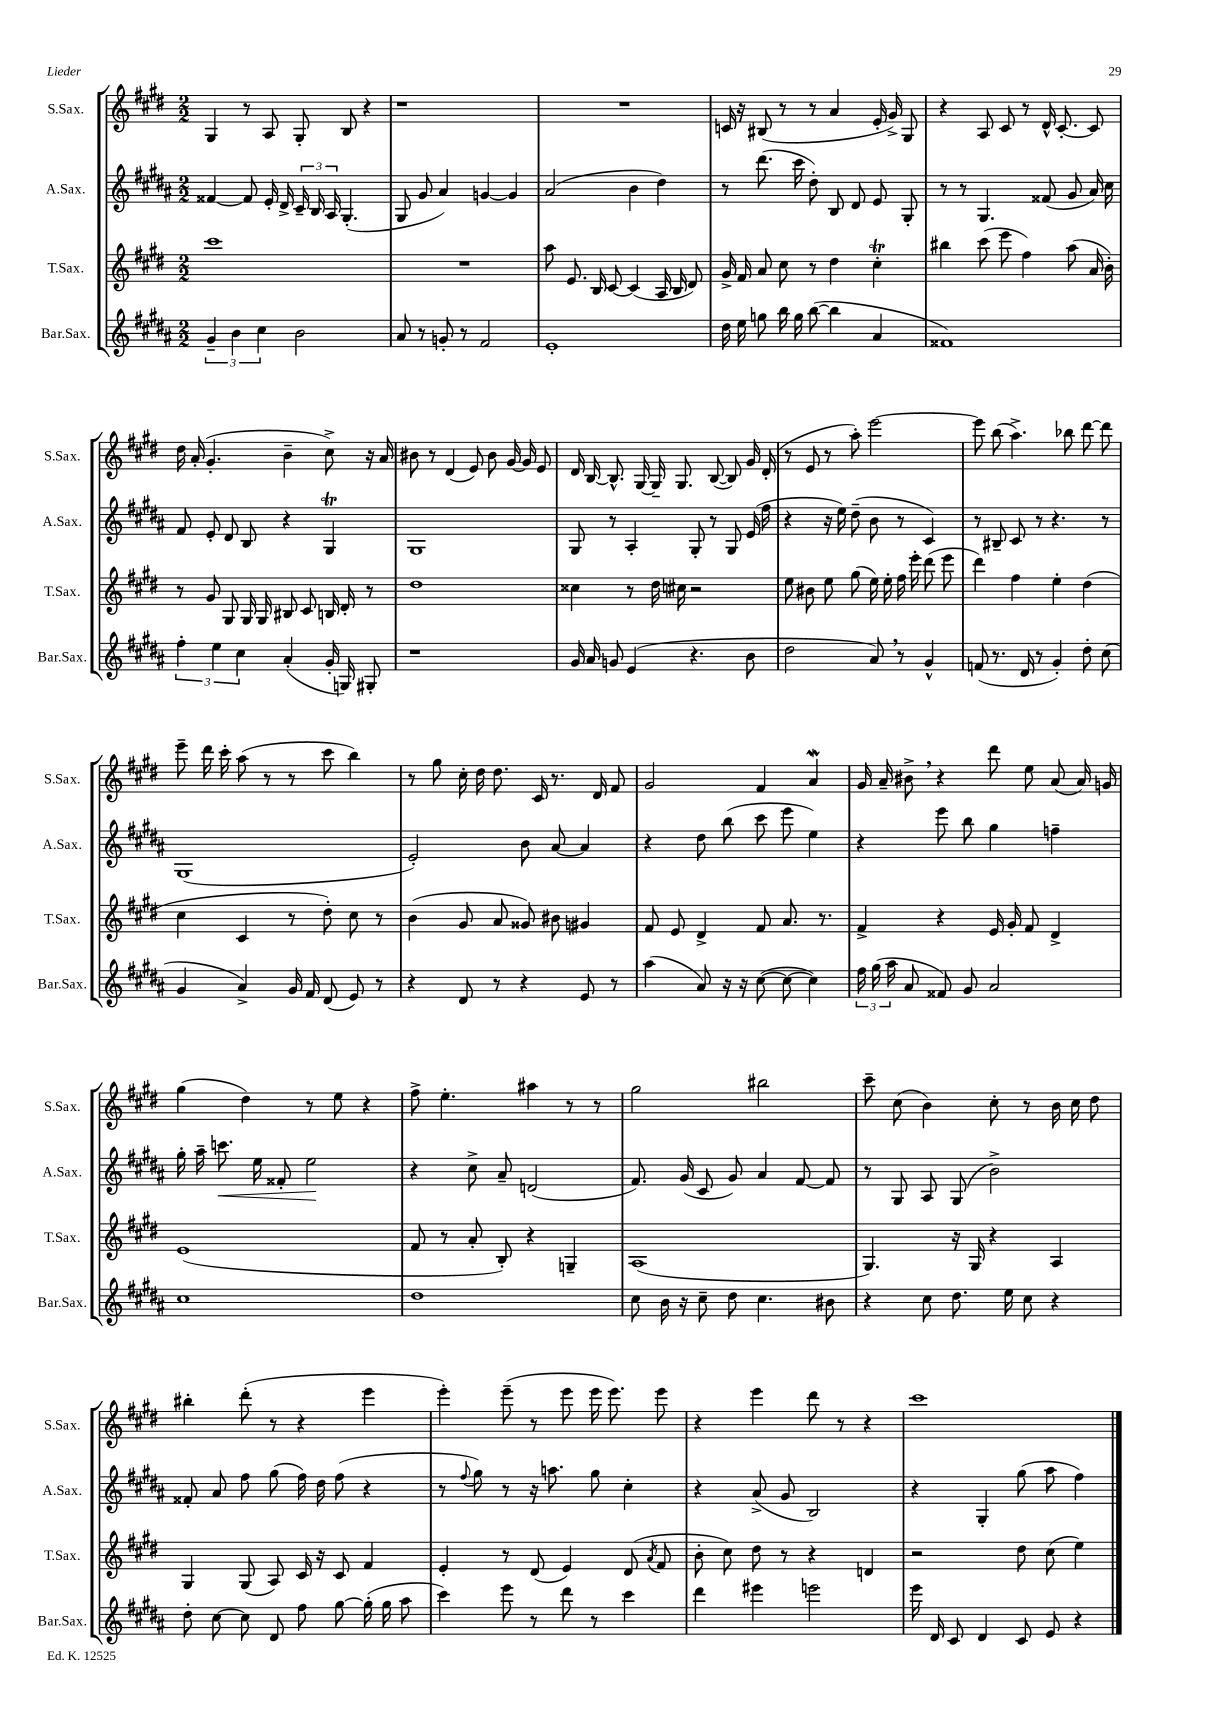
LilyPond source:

<<
\new StaffGroup <<
\new Staff = "s0" \with { instrumentName = "S.Sax." shortInstrumentName = "S.Sax." } {
    \clef treble \key e \major \numericTimeSignature \time 2/2
    \autoBeamOff gis4 r8 a8 gis8-. b8 r4 |
    r1 |
    R1 |
    c'16 r16 bis8( r8 r8 a'4 e'16-. gis'16->) gis8 |
    r4 a8 cis'8 r8 dis'16-^ cis'8.~-. cis'8 |
    dis''16 a'16-.( gis'4.-. b'4-- cis''8->) r16 a'16 |
    bis'8 r8 dis'4( e'8) bis'8 gis'16~ gis'16 e'8 |
    dis'16 b16~ b8.-^ gis16~ gis16-- gis8. b8~( b8) gis'16 dis'16-.( |
    r8 e'8 r8 a''8-.) e'''2~ |
    e'''8 b''8( a''4.->) bes''8 dis'''8~ dis'''8 |
    e'''8-- dis'''16 cis'''16-. a''8( r8 r8 cis'''8 b''4) |
    r8 gis''8 cis''16-. dis''16 dis''8. cis'16 r8. dis'16 fis'8 |
    gis'2 fis'4 a'4\mordent |
    gis'16 a'16-- bis'8-> \breathe r4 dis'''8 e''8 a'8( a'16) g'16 |
    gis''4( dis''4) r8 e''8 r4 |
    fis''8-> e''4.-. ais''4 r8 r8 |
    gis''2 bis''2 |
    cis'''8-- cis''8( b'4) cis''8-. r8 b'16 cis''16 dis''8 |
    bis''4-. dis'''8-.( r8 r4 e'''4 |
    e'''4-.) e'''8--( r8 e'''8 e'''16 e'''8.) e'''8 |
    r4 e'''4 dis'''8 r8 r4 |
    cis'''1 \bar "|." |
}
\new Staff = "s1" \with { instrumentName = "A.Sax." shortInstrumentName = "A.Sax." } {
    \clef treble \key b \major \numericTimeSignature \time 2/2
    \autoBeamOff fisis'4~ fisis'8 e'16-. dis'16-> \tuplet 3/2 { cis'16-- b16 ais16 } gis4.-.( |
    gis8 gis'8 ais'4) g'4~ g'4 |
    ais'2( b'4 dis''4) |
    r8 dis'''8.( cis'''16 dis''8-.) b8 dis'8 e'8 gis8-. |
    r8 r8 gis4. fisis'8( gis'8 ais'16) cis''16 |
    fis'8 e'8-. dis'8 b8 r4 gis4\trill |
    gis1 |
    gis8 r8 ais4-. gis8-. r8 gis8 e'16( fis''16 |
    r4 r16 e''16) dis''8--( b'8 r8 cis'4) |
    r8 bis8-- cis'8 r8 r4. r8 |
    gis1( |
    e'2-.) b'8 ais'8~ ais'4 |
    r4 dis''8 b''8( cis'''8 e'''8 e''4) |
    r4 e'''8 b''8 gis''4 f''4-- |
    gis''16-. ais''16-- c'''8.\< e''16 fisis'8-. e''2\! |
    r4 cis''8-> ais'8-- d'2( |
    fis'8.) gis'16( cis'8 gis'8) ais'4 fis'8~ fis'8 |
    r8 gis8 ais8 gis8( b'2->) |
    fisis'8-. ais'8 fis''8 gis''8( fis''16) dis''16 fis''8( r4 |
    r8 \appoggiatura { fis''8 } gis''8) r8 r16 a''8. gis''8 cis''4-. |
    r4 ais'8->( gis'8 b2) |
    r4 gis4-. gis''8( ais''8 fis''4) \bar "|." |
}
\new Staff = "s2" \with { instrumentName = "T.Sax." shortInstrumentName = "T.Sax." } {
    \clef treble \key e \major \numericTimeSignature \time 2/2
    \autoBeamOff cis'''1 |
    R1 |
    a''8 e'8. b16 cis'8~ cis'4( a16 b16 dis'8) |
    gis'16-> fis'16 a'8 cis''8 r8 dis''4 cis''4-.\trill |
    bis''4 cis'''8( e'''8 fis''4) a''8( a'16 b'16-.) |
    r8 gis'8 gis8 gis16 gis16 bis8 cis'8 b16 dis'16-. r8 |
    dis''1 |
    cisis''4 r8 dis''16 cis''16 r2 |
    e''8 bis'8 e''8 gis''8( e''16) e''16-. fis''16 e'''16-. dis'''8( e'''8 |
    dis'''4) fis''4 e''4-. dis''4( |
    cis''4 cis'4 r8 dis''8-.) cis''8 r8 |
    b'4( gis'8 a'8 gisis'8) bis'8 gis'4 |
    fis'8 e'8 dis'4-> fis'8 a'8. r8. |
    fis'4-> r4 e'16 gis'16-. fis'8 dis'4-> |
    e'1( |
    fis'8 r8 a'8-. b8-.) r4 g4-- |
    a1( |
    gis4.) r16 gis16 r4 a4 |
    gis4 gis8( a8) cis'16 r16 cis'8 fis'4 |
    e'4-. r8 dis'8( e'4) dis'8( \acciaccatura { a'8 } fis'8 |
    b'8-. cis''8) dis''8 r8 r4 d'4 |
    r2 dis''8 cis''8( e''4) \bar "|." |
}
\new Staff = "s3" \with { instrumentName = "Bar.Sax." shortInstrumentName = "Bar.Sax." } {
    \clef treble \key b \major \numericTimeSignature \time 2/2
    \autoBeamOff \tuplet 3/2 { gis'4-- b'4 cis''4 } b'2 |
    ais'8 r8 g'8-. r8 fis'2 |
    e'1-. |
    dis''16 e''16 g''8 b''16 g''16 b''8~( b''4 ais'4 |
    fisis'1) |
    \tuplet 3/2 { fis''4-. e''4 cis''4 } ais'4-.( gis'16-. g16) gis8-. |
    r1 |
    gis'16 ais'16 g'8 e'4( r4. b'8 |
    dis''2 ais'8) \breathe r8 gis'4-^ |
    f'8( r8. dis'16 r8 gis'4-.) dis''8-. cis''8( |
    gis'4 ais'4->) gis'16 fis'16 dis'8( e'8) r8 |
    r4 dis'8 r8 r4 e'8 r8 |
    ais''4( ais'8) r16 r16 cis''8~( cis''8~ cis''4) |
    \tuplet 3/2 { fis''16 gis''16( ais''16 } ais'8 fisis'8) gis'8 ais'2 |
    cis''1 |
    dis''1 |
    cis''8 b'16 r16 cis''8-- dis''8 cis''4. bis'8 |
    r4 cis''8 dis''8. e''16 cis''8 r4 |
    dis''8-. cis''8~ cis''8 dis'8 fis''8 gis''8~ gis''16-.( gis''16 ais''8 |
    cis'''4) e'''8 r8 dis'''8 r8 cis'''4 |
    dis'''4 eis'''4 e'''2 |
    e'''16 dis'16 cis'8 dis'4 cis'8 e'8 r4 \bar "|." |
}
>>
>>
\layout { \context { \Score \remove "Bar_number_engraver" } }
